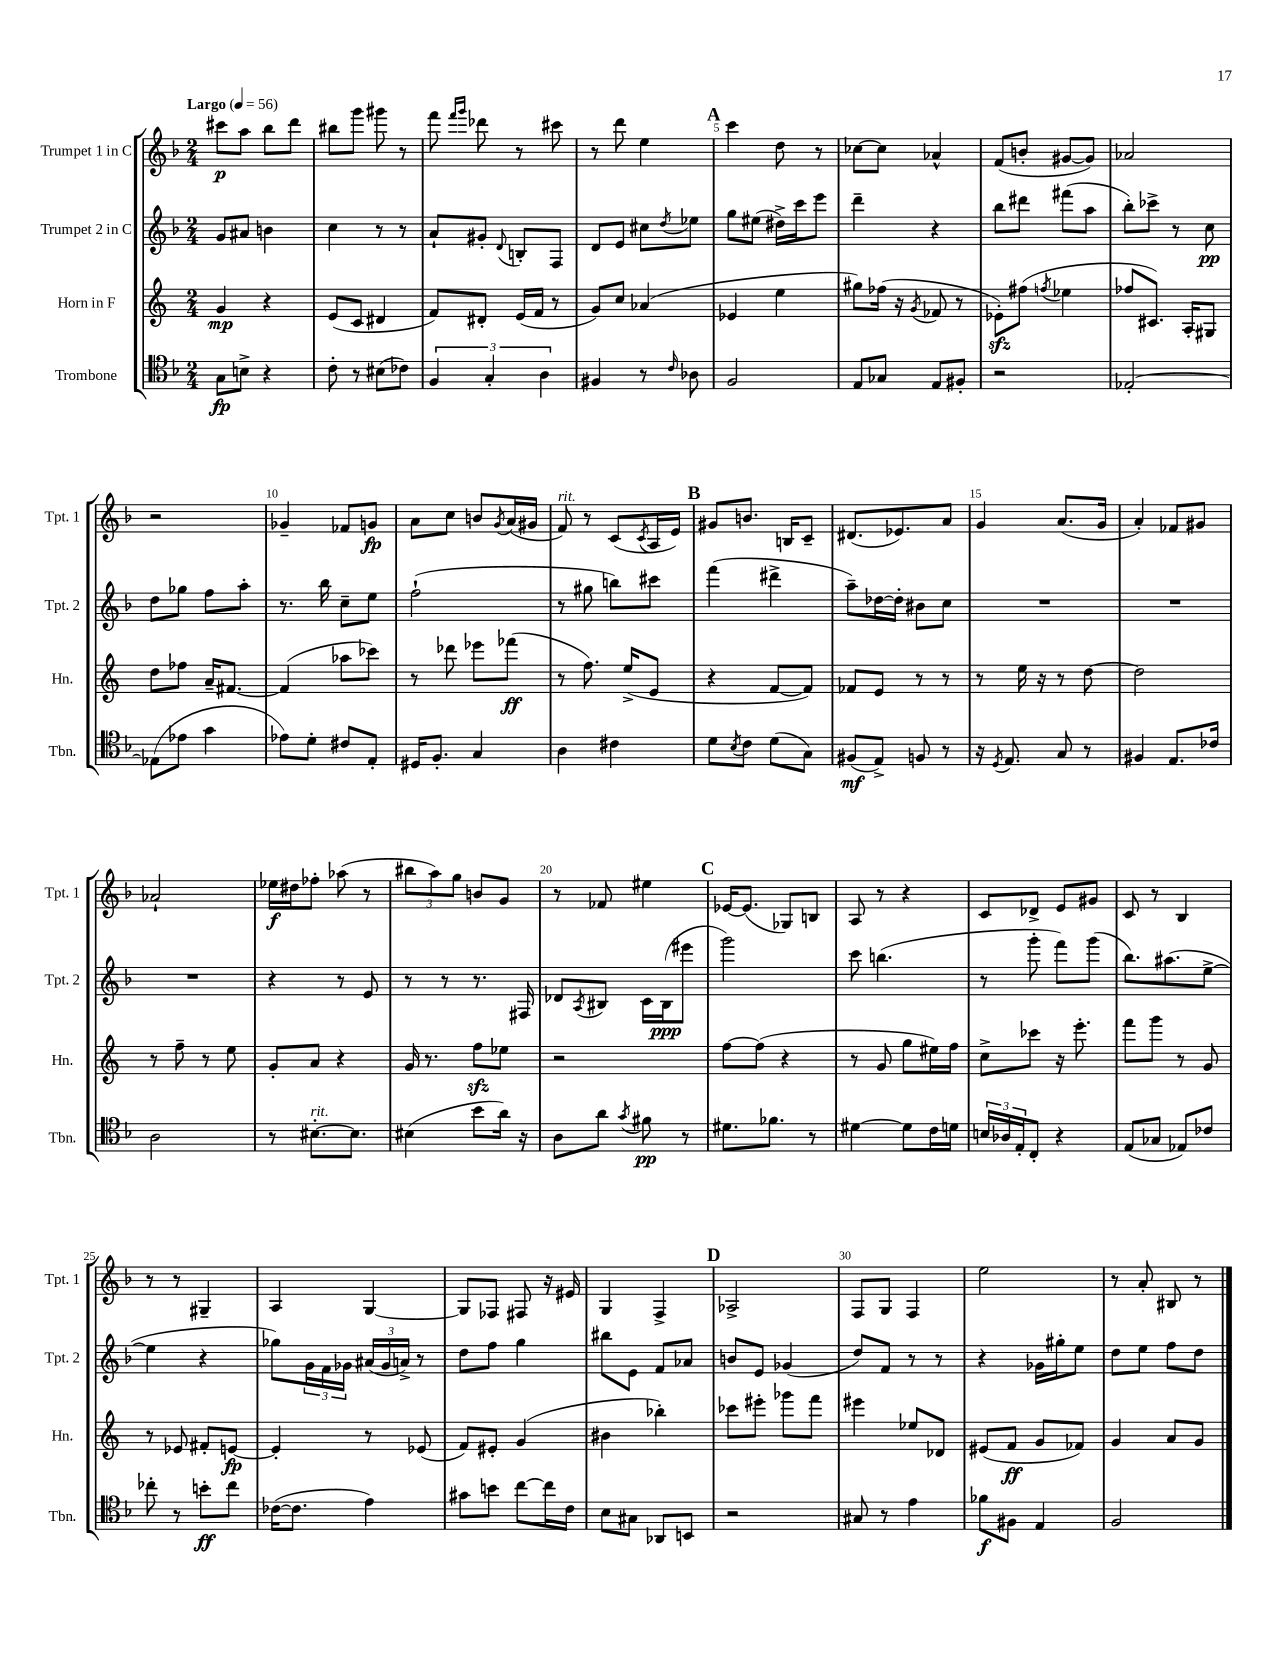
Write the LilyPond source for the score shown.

<<
\new StaffGroup <<
\new Staff = "s0" \with { instrumentName = "Trumpet 1 in C" shortInstrumentName = "Tpt. 1" } {
    \clef treble \key f \major \numericTimeSignature \time 2/4 \tempo "Largo" 4 = 56
    cis'''8\p a''8 bes''8 d'''8 |
    bis''8 g'''8 gis'''8 r8 |
    f'''8 \grace { f'''16 g'''16 } des'''8 r8 cis'''8 |
    r8 d'''8 e''4 |
    \mark \markup { \bold "A" } c'''4 d''8 r8 |
    ces''8~ ces''8 aes'4-^ |
    f'8( b'8-. gis'8~ gis'8) |
    aes'2 |
    r2 |
    ges'4-- fes'8 g'8\fp |
    a'8 c''8 b'8 \acciaccatura { g'8 } a'16( gis'16 |
    f'8^\markup { \italic "rit." }) r8 c'8( \acciaccatura { c'8 } a16 e'16) |
    \mark \markup { \bold "B" } gis'8 b'8. b16 c'8-- |
    dis'8.( ees'8.) a'8 |
    g'4 a'8.( g'16 |
    a'4-.) fes'8 gis'8 |
    aes'2-! |
    ees''16\f dis''16 fes''8-. aes''8( r8 |
    \tuplet 3/2 { bis''8 a''8) g''8 } b'8 g'8 |
    r8 fes'8 eis''4 |
    \mark \markup { \bold "C" } ees'16~ ees'8.( ges8) b8 |
    a8 r8 r4 |
    c'8 des'8-> e'8 gis'8 |
    c'8 r8 bes4 |
    r8 r8 gis4-- |
    a4 g4~ |
    g8 fes8 fis8 r16 eis'16 |
    g4 f4-> |
    \mark \markup { \bold "D" } aes2-> |
    f8 g8 f4 |
    e''2 |
    r8 a'8-. bis8 r8 \bar "|." |
}
\new Staff = "s1" \with { instrumentName = "Trumpet 2 in C" shortInstrumentName = "Tpt. 2" } {
    \clef treble \key f \major \numericTimeSignature \time 2/4
    g'8 ais'8 b'4 |
    c''4 r8 r8 |
    a'8-! gis'8-. \appoggiatura { d'8 } b8-. f8 |
    d'8 e'8 cis''8 \acciaccatura { d''8 } ees''8 |
    \mark \markup { \bold "A" } g''8 eis''8( dis''16->) c'''16 e'''8 |
    d'''4-- r4 |
    bes''8 dis'''8 fis'''8( a''8 |
    bes''8-.) ces'''8-> r8 c''8\pp |
    d''8 ges''8 f''8 a''8-. |
    r8. bes''16 c''8-- e''8 |
    f''2-!( |
    r8 gis''8 b''8) cis'''8 |
    \mark \markup { \bold "B" } f'''4( dis'''4-> |
    a''8--) des''16~ des''16-. bis'8 c''8 |
    R2 |
    R2 |
    R2 |
    r4 r8 e'8 |
    r8 r8 r8. fis16 |
    des'8 \acciaccatura { a8 } bis8 c'16 bis16\ppp( eis'''8 |
    \mark \markup { \bold "C" } g'''2) |
    c'''8 b''4.( |
    r8 g'''8-. f'''8) g'''8( |
    bes''8.) ais''8.( e''8~-> |
    e''4 r4 |
    ges''8) \tuplet 3/2 { g'16 f'16 ges'16 } \tuplet 3/2 { ais'16( ges'16 a'16->) } r8 |
    d''8 f''8 g''4 |
    bis''8 e'8 f'8 aes'8 |
    \mark \markup { \bold "D" } b'8 e'8 ges'4( |
    d''8) f'8 r8 r8 |
    r4 ges'16 gis''16-. e''8 |
    d''8 e''8 f''8 d''8 \bar "|." |
}
\new Staff = "s2" \with { instrumentName = "Horn in F" shortInstrumentName = "Hn." } {
    \clef treble \key c \major \numericTimeSignature \time 2/4
    g'4\mp r4 |
    e'8( c'8 dis'4 |
    f'8) dis'8-. e'16( f'16 r8 |
    g'8) c''8 aes'4( |
    \mark \markup { \bold "A" } ees'4 e''4 |
    gis''8) fes''16( r16 \acciaccatura { g'8 } fes'8 r8 |
    ees'8-.\sfz) fis''8( \acciaccatura { f''8 } ees''4 |
    fes''8 cis'8.) a16-. gis8 |
    d''8 fes''8 a'16-- fis'8.~ |
    fis'4( aes''8 ces'''8) |
    r8 des'''8 ees'''8 fes'''8\ff( |
    r8 f''8.) e''16->( e'8 |
    \mark \markup { \bold "B" } r4 f'8~ f'8) |
    fes'8 e'8 r8 r8 |
    r8 e''16 r16 r8 d''8~ |
    d''2 |
    r8 f''8-- r8 e''8 |
    g'8-. a'8 r4 |
    g'16 r8. f''8\sfz ees''8 |
    r2 |
    \mark \markup { \bold "C" } f''8~ f''8( r4 |
    r8 g'8 g''8 eis''16) f''16 |
    c''8-> ces'''8 r16 e'''8.-. |
    f'''8 g'''8 r8 g'8 |
    r8 ees'8 fis'8-. e'8~\fp |
    e'4-. r8 ees'8( |
    f'8) eis'8-. g'4( |
    bis'4 bes''4-.) |
    \mark \markup { \bold "D" } ces'''8 eis'''8-. ges'''8 f'''8 |
    eis'''4 ees''8 des'8 |
    eis'8( f'8\ff g'8 fes'8) |
    g'4 a'8 g'8 \bar "|." |
}
\new Staff = "s3" \with { instrumentName = "Trombone" shortInstrumentName = "Tbn." } {
    \clef tenor \key f \major \numericTimeSignature \time 2/4
    g8\fp b8-> r4 |
    c'8-. r8 bis8( ces'8) |
    \tuplet 3/2 { f4 g4-. a4 } |
    fis4 r8 \grace { c'16 } aes8 |
    \mark \markup { \bold "A" } f2 |
    e8 ges8 e8 fis8-. |
    r2 |
    ees2~-. |
    ees8( ees'8 g'4 |
    ees'8) d'8-. cis'8 e8-. |
    dis16 f8.-. g4 |
    a4 cis'4 |
    \mark \markup { \bold "B" } d'8 \acciaccatura { bes8 } c'8 d'8( g8) |
    fis8\mf( e8->) f8 r8 |
    r16 \acciaccatura { d8 } e8. g8 r8 |
    fis4 e8. ces'16 |
    a2 |
    r8 bis8.~-.^\markup { \italic "rit." } bis8. |
    bis4( bes'8 a'16) r16 |
    a8 a'8 \acciaccatura { g'8 } fis'8\pp r8 |
    \mark \markup { \bold "C" } dis'8. fes'8. r8 |
    dis'4~ dis'8 c'16 d'16 |
    \tuplet 3/2 { b16 aes16 e16-. } c8-. r4 |
    e8( ges8 ees8) ces'8 |
    ces''8-. r8 b'8-.\ff ces''8 |
    ces'16~( ces'8. e'4) |
    gis'8 b'8 c''8~ c''16 c'16 |
    bes8 gis8 aes,8 b,8 |
    \mark \markup { \bold "D" } r2 |
    gis8 r8 e'4 |
    fes'8\f fis8 e4 |
    f2 \bar "|." |
}
>>
>>
\layout { \context { \Score \override BarNumber.break-visibility = ##(#f #t #t) barNumberVisibility = #(every-nth-bar-number-visible 5) } }
